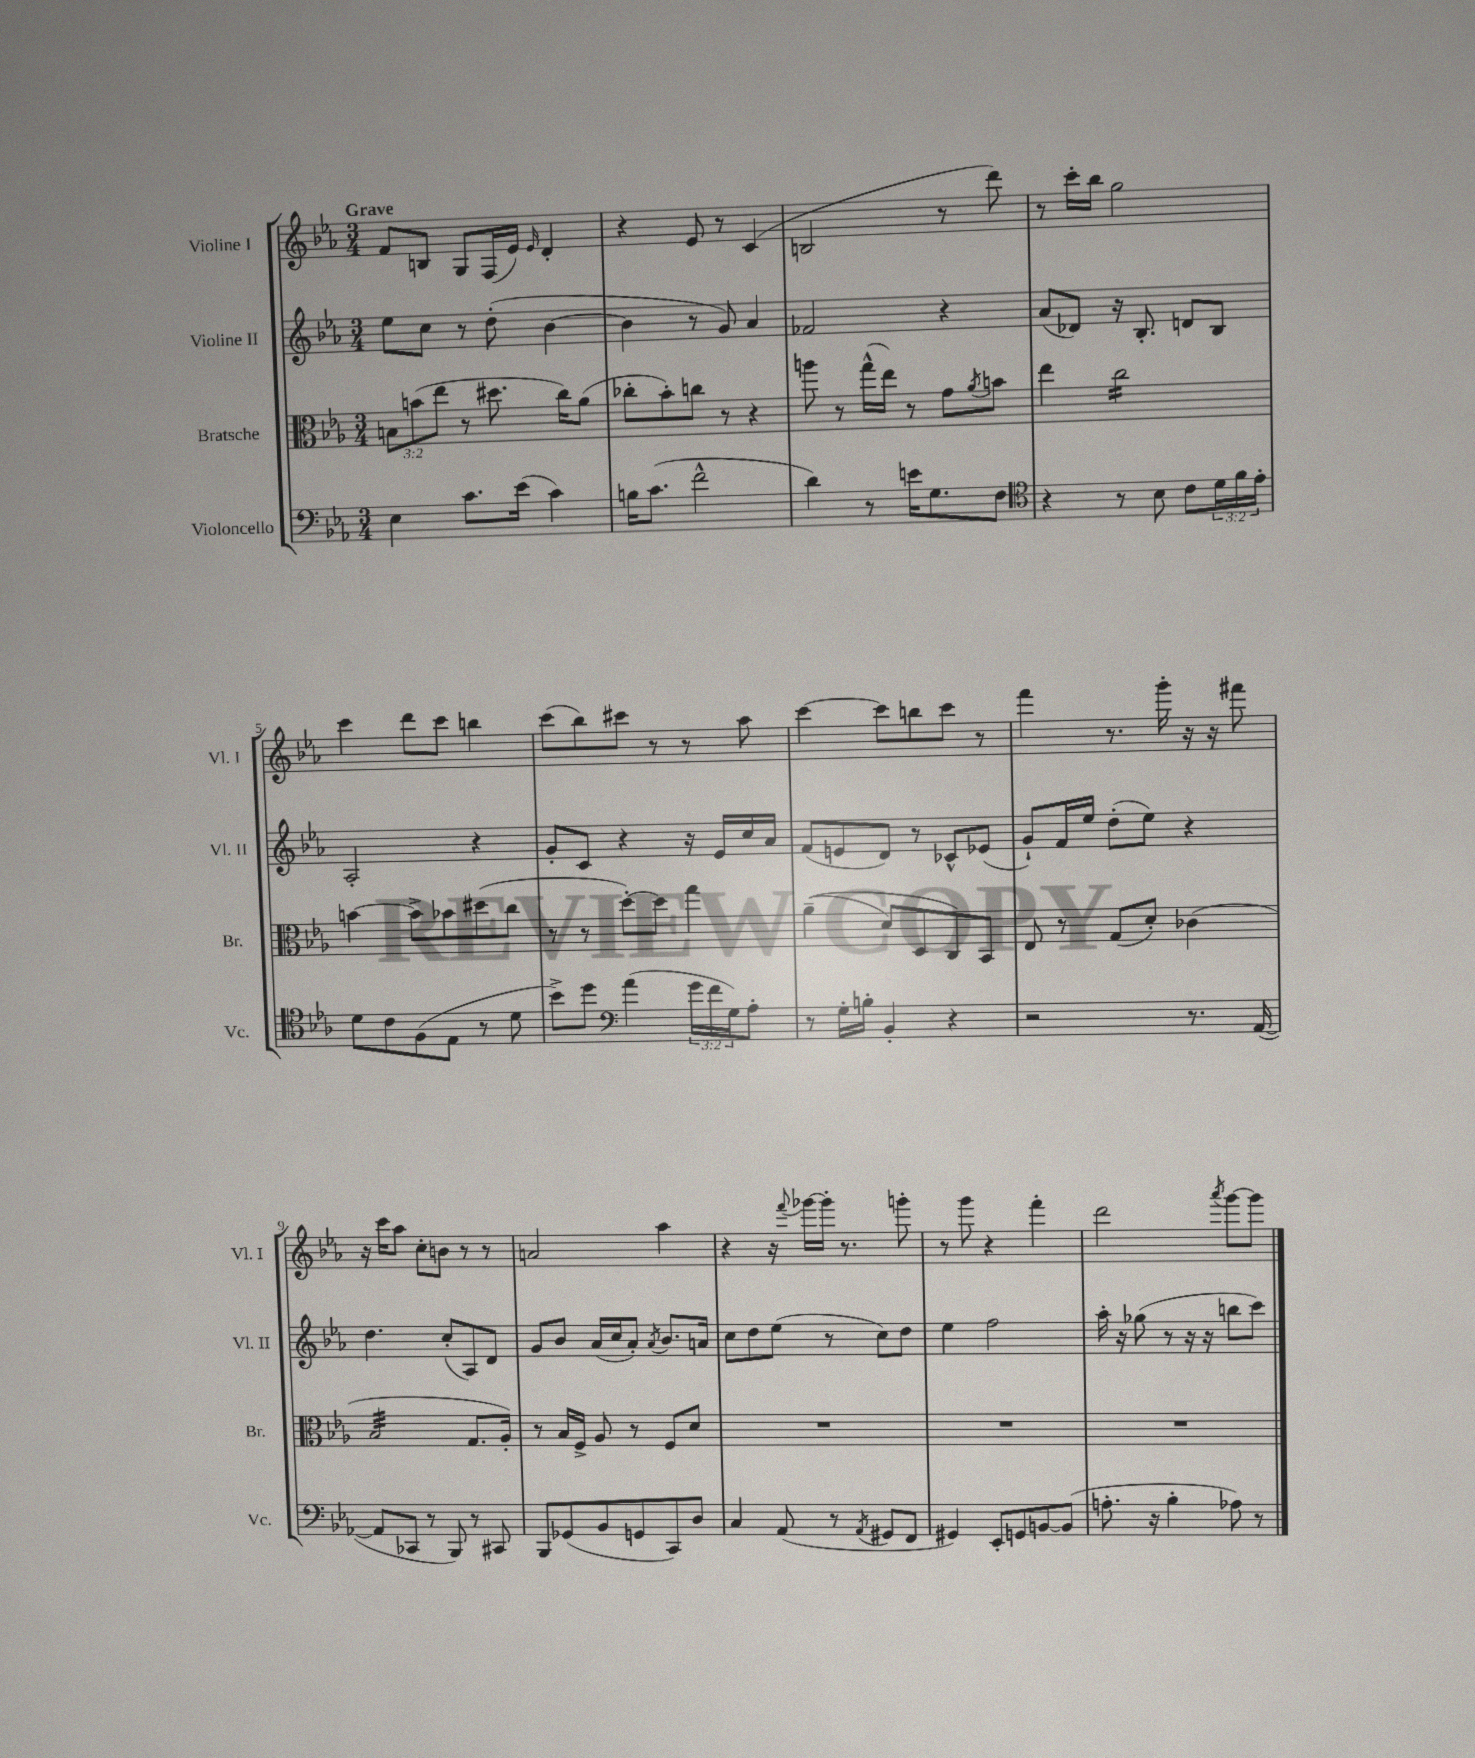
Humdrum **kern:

**kern	**kern	**kern	**kern
*part4	*part3	*part2	*part1
*staff4	*staff3	*staff2	*staff1
*I"Violoncello	*I"Bratsche	*I"Violine II	*I"Violine I
*I'Vc.	*I'Br.	*I'Vl. II	*I'Vl. I
*clefF4	*clefC3	*clefG2	*clefG2
*k[b-e-a-]	*k[b-e-a-]	*k[b-e-a-]	*k[b-e-a-]
*M3/4	*M3/4	*M3/4	*M3/4
=1	=1	=1	=1
!	!	!	!LO:TX:a:B:t=Grave
4E-\	12Bn\L	8ee-\L	8f/L
.	(12bn\	.	.
.	.	8cc\J	8Bn/J
.	12ee-\J	.	.
8.c\L	8r	8r	8G/L
.	8.dd#X\	(8dd'\	(16F/L
(16e-\Jk	.	.	16e-/JJ)
.	.	.	16qqe-/
4c\)	.	[4b-\	4d'/
.	16cc\KL)	.	.
.	(8a-\J	.	.
=2	=2	=2	=2
16Bn\KL	8cc-X'\L	4b-\]	4r
(8.c\J	.	.	.
.	8b-'\)	.	.
2f^^\	8ccn\J	8r	8e-/
.	8r	8g/)	8r
.	4r	4a-/	(4c/
=3	=3	=3	=3
4d\)	8aan\	2f-X/	2Bn/
.	8r	.	.
8r	(16gg^^\LL	.	.
.	16ee-\JJ)	.	.
16en\KL	8r	.	.
8.G\	.	.	.
.	8g\L	4r	8r
.	8qa-/	.	.
8F\J	8bn\J	.	8ddd\)
=4	=4	=4	=4
*clefC4	*	*	*
4r	4ee-\	(8a-/L	8r
.	.	8d-X/J)	16ccc'\LL
.	.	.	16bb-\JJ
*	*tremolo	*	*
8r	16cc\LL	16r	2gg\
.	16cc\	8.B-'/	.
8B-\	16cc\	.	.
.	16cc\	.	.
8c\L	16cc\	8dn/L	.
.	16cc\	.	.
24d\L	16cc\	8B-/J	.
24f\	.	.	.
.	16cc\JJ	.	.
*	*Xtremolo	*	*
24e-'\JJ	.	.	.
!!LO:LB:g=z
=5	=5	=5	=5
8d\L	[4bn\	2A-'/	4ccc\
8c\	.	.	.
(8F\	8b^\L]	.	8ddd\L
8E-\J	8b-X\	.	8ccc\J
8r	(8dd#X\	4r	4bbn\
8d\	8cc\J	.	.
=6	=6	=6	=6
8b-^\L)	8r	8g'/L	(8ccc\L
8dd\J	8r	8c/J	8bb-\)
*clefF4	*	*	*
(4a-\	[8dd'\L)	4r	8ccc#X\J
.	8dd\J]	.	8r
24g\LL	4gg\	16r	8r
24f\	.	.	.
.	.	16e-/LL	.
24G\J)	.	.	.
8A-'\J	.	16cc/	8aa-\
.	.	16a-/JJ	.
=7	=7	=7	=7
8r	((4a-~\	(8f/L	[4ccc\
16G'\LL	.	8en/	.
16Bn'\JJ	.	.	.
4BB-'/	8d/L)	8d/J)	8ccc\L]
.	8D/	8r	8bbn\
4r	8C/)	8c-X^^/L	8ccc\J
.	8BB-/J	(8e-X/J	8r
=8	=8	=8	=8
2r	8E-/	8g`/L)	4fff\
.	8r	16f/L	.
.	.	16ee-/JJ	.
.	(8G/L	(8dd'\L	8.r
.	8d'/J)	8ee-\J)	.
.	.	.	16ggg'\
8.r	(4c-X\	4r	16r
.	.	.	16r
.	.	.	8fff#X\
([16AA-/	.	.	.
!!LO:LB:g=z
=9	=9	=9	=9
*	*tremolo	*	*
8AA-/L]	32B-/LLL	4.dd\	16r
.	32B-/	.	.
.	32B-/	.	16ccc\KL
.	32B-/	.	.
8CC-X/J	32B-/	.	8aa-\J
.	32B-/	.	.
.	32B-/	.	.
.	32B-/	.	.
8r	32B-/	.	8cc'\L
.	32B-/	.	.
.	32B-/	.	.
.	32B-/	.	.
8BBB-/)	32B-/	(8cc'/L	8bn\J
.	32B-/	.	.
.	32B-/	.	.
.	32B-/JJJ	.	.
*	*Xtremolo	*	*
8r	8.G/L	8A-/)	8r
8CC#X/	.	8d/J	8r
.	16A-'/Jk)	.	.
=10	=10	=10	=10
8BBB-/L	8r	8g/L	2an/
(8GG-X/	16B-/LL	8b-/J	.
.	16F^/JJ	.	.
8BB-/	8A-/	(16a-/LL	.
.	.	16cc/J	.
8GGn/	8r	8a-'/J)	.
.	.	8qa-/	.
8CC/)	8F/L	8.b-/L	4aa-\
8D/J	8d/J	.	.
.	.	16an/Jk	.
=11	=11	=11	=11
4C/	2.r	8cc\L	4r
.	.	8dd\	.
(8AA-/	.	(8ee-\J	16r
.	.	.	8qqfff/
.	.	.	[16ggg-X\LL
8r	.	8r	16ggg-'\JJ]
.	.	.	8.r
8qAA-/	.	.	.
8GG#X/L	.	8cc\L)	.
8FF/J	.	8dd\J	8gggn'\
=12	=12	=12	=12
4GG#X/)	2.r	4ee-\	8r
.	.	.	8ggg\
8EE-'/L	.	2ff\	4r
8GGn/	.	.	.
[8BBn/	.	.	4fff'\
(8BB/J]	.	.	.
=13	=13	=13	=13
8.An'\	2.r	16aa-'\	2ddd\
.	.	16r	.
.	.	(8gg-X\	.
16r	.	.	.
4B-'\	.	8r	.
.	.	16r	.
.	.	16r	.
.	.	.	8qaaa-/
8A-X\)	.	8bbn\L	[8ggg\L
8r	.	8ccc\J)	8ggg\J]
==	==	==	==
*-	*-	*-	*-
